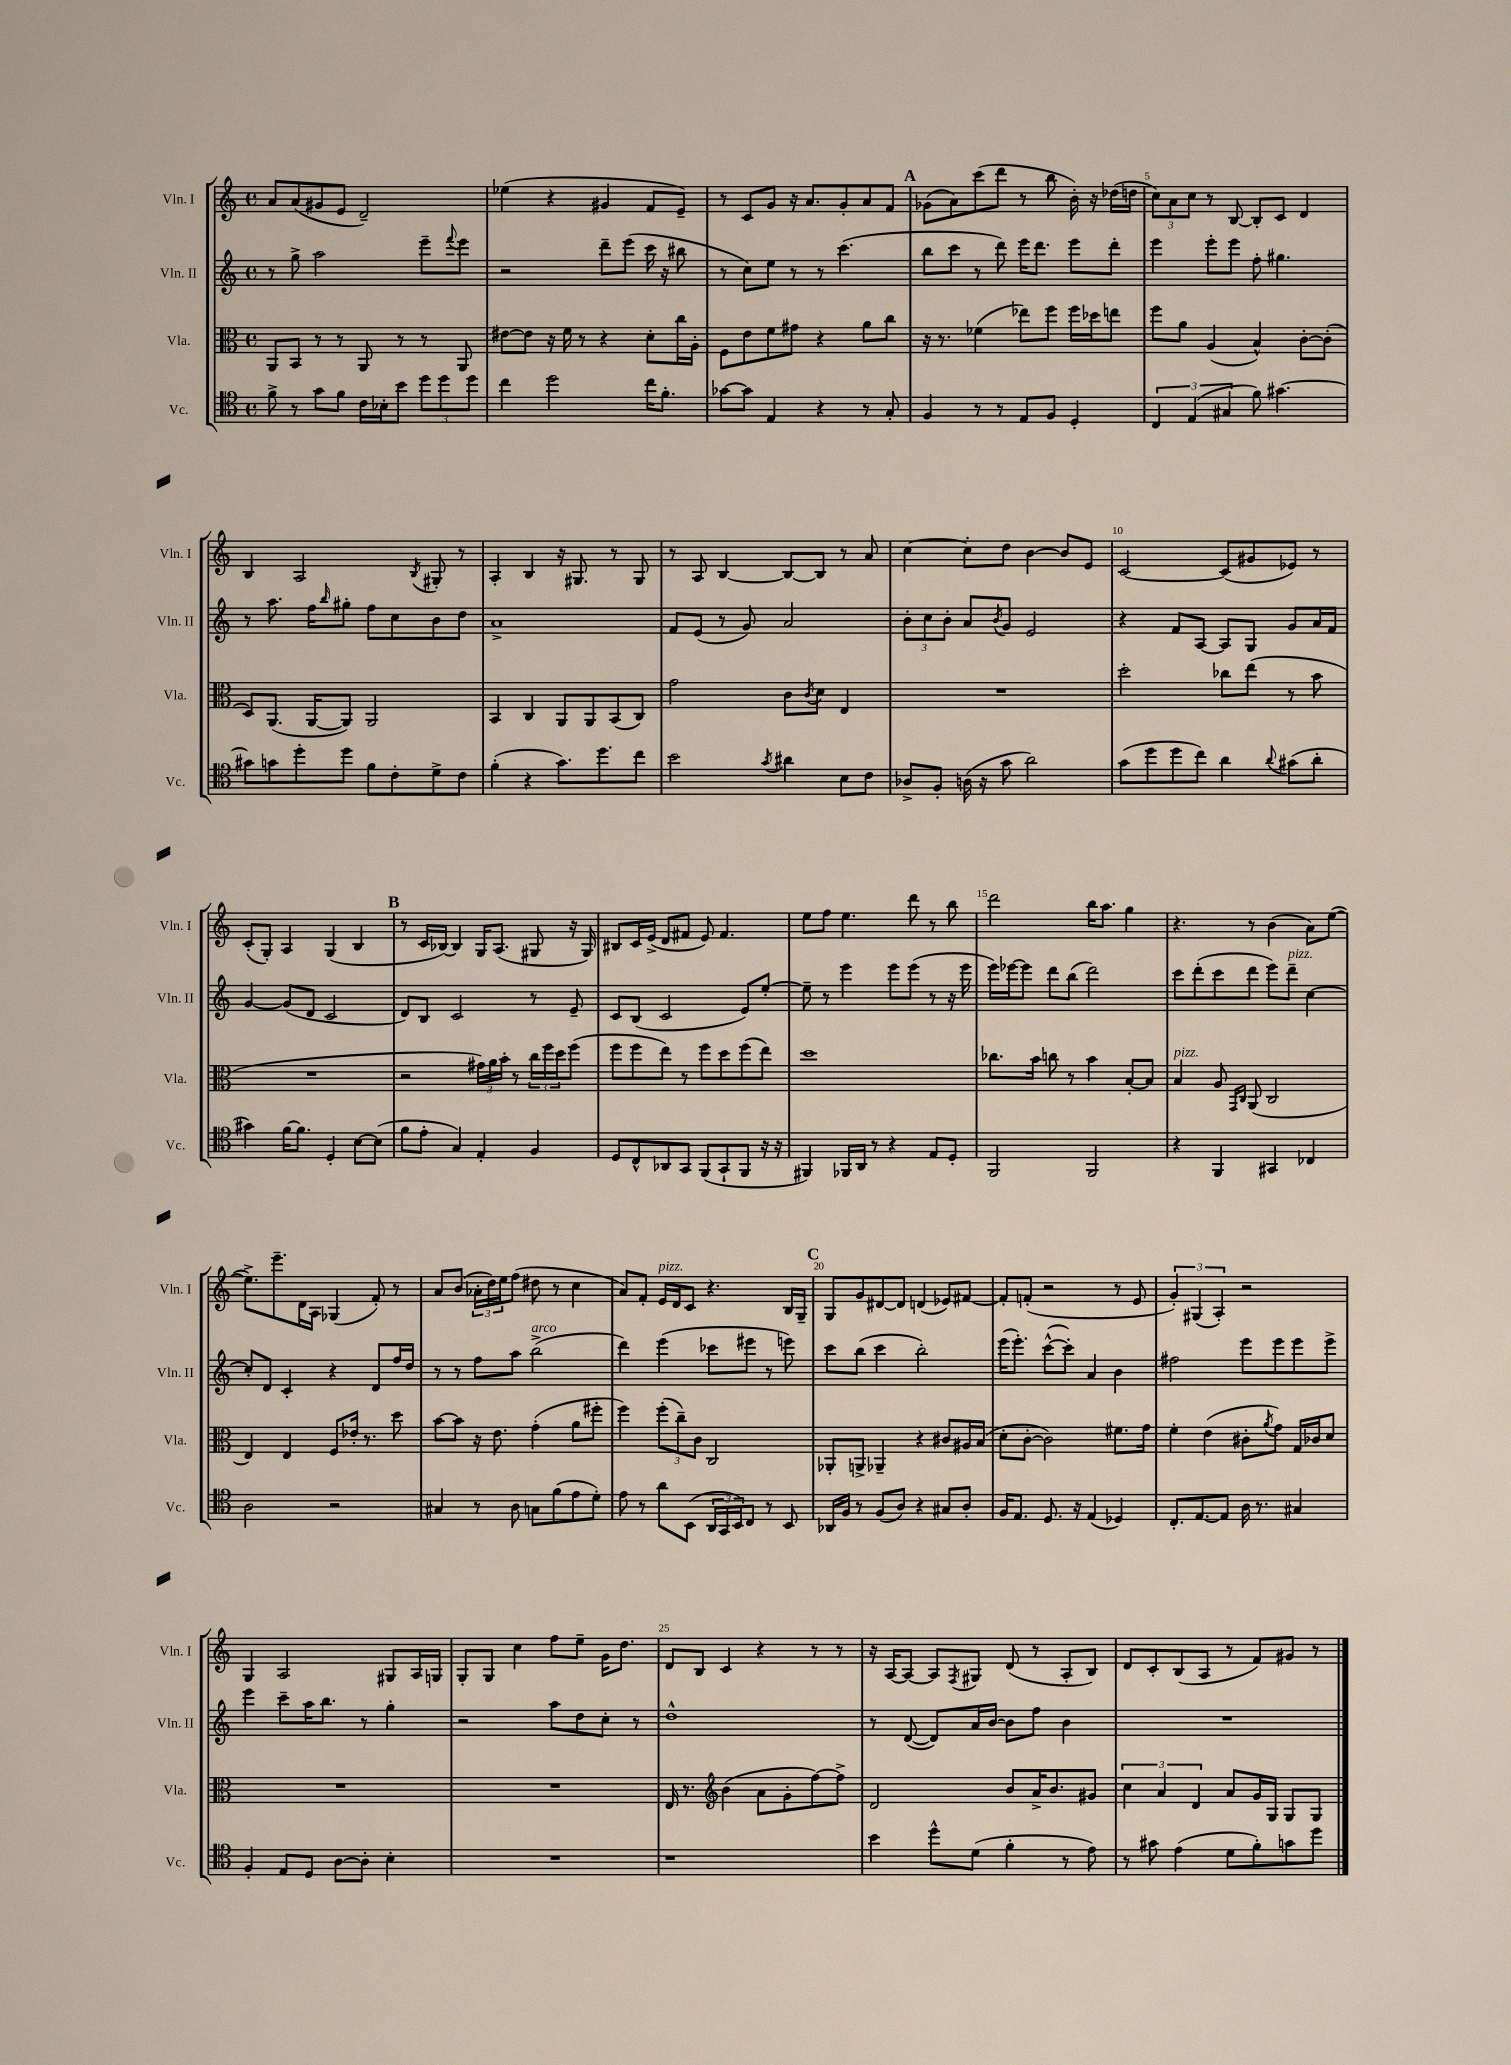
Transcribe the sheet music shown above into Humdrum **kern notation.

**kern	**kern	**kern	**kern
*staff4	*staff3	*staff2	*staff1
*clefC4	*clefC3	*clefG2	*clefG2
*k[]	*k[]	*k[]	*k[]
*M4/4	*M4/4	*M4/4	*M4/4
*met(c)	*met(c)	*met(c)	*met(c)
8f^\	8AA/L	8r	8a/L
8r	8BB/J	8gg^\	(8a/
8g\L	8r	2aa\	8g#/
8f\J	8r	.	8e/J
16c\LL	8AA/	.	2d~/)
16B-'\J	.	.	.
8b\J	8r	.	.
12dd\L	8r	8eee~\L	.
12dd\	.	.	.
.	.	8qqfff/	.
.	8AA/	8eee\J	.
12dd\J	.	.	.
=	=	=	=
4cc\	[8e#\L	2r	(4ee-\
.	8e#\]J	.	.
2dd\	16r	.	4r
.	16f\	.	.
.	8r	.	.
.	4r	8ddd~\L	4g#/
.	.	(8eee\J	.
16cc\LK	8d'\L	16ccc\	8f/L
8.f'\J	.	16r	.
.	16cc\L	8bb#\	8e~/J)
.	16A'\JJ	.	.
=	=	=	=
[8g-\L	8F\L	8r	8r
8g-\]J	8e\	8cc\L)	8c/L
4E/	8f\	8ee\J	8g/J
.	8g#\J	8r	16r
.	.	.	8.a/L
4r	4r	8r	.
.	.	(4.ccc\	8g'/
8r	8a\L	.	8a/
8G'/	8cc\J	.	8f/J
=	=	=	=
4F/	16r	8bb\L	(8g-\L
.	8.r	.	.
.	.	8ccc\J	8a\)
8r	(4f-\	8r	(8ccc\
8r	.	8ddd\)	8ddd\J
8E/L	8ee-\L)	16eee\LK	8r
.	.	8.ddd\J	.
8F/J	8ff\J	.	8bb\
4D'/	16ff\LL	8eee\L	16b'\)
.	16dd-\J	.	16r
.	8ee\J	8ddd'\J	(16dd-\LL
.	.	.	16dd\JJ
=	=	=	=
6C/	8ff\L	4eee\	12cc\L)
.	.	.	12a\
.	8a\J	.	.
(6E/	.	.	12cc\J
.	(4A/	8eee'\L	8r
6G#/	.	.	.
.	.	8eee\J	[8B/
8f\)	4B^^/)	8ff'\	8B'/]L
[4.g#\	.	4.gg#\	8c/J
.	[8c'\L	.	4d/
.	(8c'\]J	.	.
=	=	=	=
8g#\]L	8D/L)	8r	4B/
8g\	(8.AA/J	8.aa\	.
8dd'\	.	.	2A/
.	[16AA/LK	16ff\LK	.
.	.	16qqbb/	.
8dd\J	8AA/]J)	8gg#'\J	.
8f\L	2AA/	8ff\L	.
8c'\	.	8cc\	.
.	.	.	8qB/
8d^\	.	8b\	8G#'/
8c\J	.	8dd\J	8r
=	=	=	=
(4f'\	4BB/	1a^	4A'/
4r	4C/	.	4B/
8.g\L)	8AA/L	.	16r
.	.	.	8.G#/
.	8AA/	.	.
8.dd\	.	.	.
.	(8BB/	.	8r
8cc\J	8C/J)	.	8G#/
=	=	=	=
2b\	2g\	8f/L	8r
.	.	(8e/J	8A/
.	.	8r	[4B/
.	.	8g/)	.
8qg/	.	.	.
4a#\	8c\L	2a/	8B/_L
.	8qc/	.	.
.	8d\J	.	8B/]J
8B\L	4E/	.	8r
8c\J	.	.	8a/
=	=	=	=
8A-^/L	1r	12b'\L	[4cc\
.	.	12cc\	.
8F'/J	.	.	.
.	.	12b'\J	.
(16A\	.	8a/L	8cc'\]L
16r	.	.	.
.	.	8qb/	.
8g\	.	8g/J	8dd\J
2a\)	.	2e/	[4b\
.	.	.	8b/]L
.	.	.	8e/J
=	=	=	=
(8g\L	2dd'\	4r	[2c/
8dd\	.	.	.
8dd\	.	8f/L	.
8cc\J)	.	[8A/J	.
4a\	8cc-\L	8A/]L	(8c/]L
.	(8ee\J	8G/J	8g#/
8qqa/	.	.	.
(8g#\L	8r	8g/L	8e-/J)
8a'\J	8b\	16a/L	8r
.	.	16f/JJ	.
=	=	=	=
4g#\)	1r	[4g/	(8c'/L
.	.	.	8G'/J)
[16f\LK	.	(8g/]L	4A/
8.f\]J	.	.	.
.	.	8d/J	.
4D'/	.	2c/	(4G/
[8B\L	.	.	4B/
(8B\]J	.	.	.
=	=	=	=
8f\L	2r	8d/L)	8r
8e'\J	.	8B/J	16c/LL
.	.	.	[16B-/JJ)
4G/)	.	2c/	4B-/]
4E'/	24g#\LL)	.	16G/LK
.	24a\	.	.
.	.	.	(8.A/J
.	24b'\JJ	.	.
.	8r	.	.
4F/	24cc\LL	8r	8G#/
.	24ff\	.	.
.	24dd\J	.	.
.	(8ff\J	8e~/	16r
.	.	.	16G#/)
=	=	=	=
8D/L	8ff\L	8c/L	8B#/L
8C^^/	8ff\	(8B/J	16c/L
.	.	.	(16e^/JJ
8AA-/	8ee\J)	2c/	8d/L
8GG/J	8r	.	8f#/J
(8FF/L	8ff\L	.	8e/)
8GG`/	8dd\	.	4.f#/
8FF/J	(8ff\	8e/L)	.
16r	8ee\J)	[8ee'/J	.
16r	.	.	.
=	=	=	=
4FF#/)	1dd	8ee~\]	8ee\L
.	.	8r	8ff\J
16FF-/LL	.	4eee\	4.ee\
16AA/JJ	.	.	.
8r	.	.	.
4r	.	8eee\L	.
.	.	(8eee\J	8ddd\
8E/L	.	8r	8r
8D'/J	.	16r	8bb\
.	.	16eee\	.
=	=	=	=
2FF/	8.cc-\L	16eee\LL)	2ddd\
.	.	[16eee-\J	.
.	.	8eee-\]J	.
.	16b\Jk	.	.
.	8cc\	8ddd\L	.
.	8r	(8bb\J	.
2FF/	4b\	2ddd\)	16bb\LK
.	.	.	8.aa\J
.	[8B'/L	.	4gg\
.	8B/]J	.	.
=	=	=	=
4r	4B/	8ccc\L	4.r
.	.	(8ddd'\	.
4FF/	8A/	8ccc\	.
.	16qqGG/LL	.	.
.	16qqC/JJ	.	.
.	(8AA/	8ddd\J	8r
4GG#/	2C/	8eee\L)	(4b\
.	.	8ddd~\J	.
4C-/	.	[4cc\	8a\L)
.	.	.	([8ee\J
=	=	=	=
2A\	4E/)	8cc'/]L	8.ee^\]L)
.	.	8d/J	.
.	.	.	8.eee~\
.	4E/	4c'/	.
.	.	.	16d\L
.	.	.	16A\JJ
2r	8F/L	4r	(4G-/
.	16e-'/Jk	.	.
.	8.r	.	.
.	.	8d/L	8f'/)
.	8dd\	16ff/L	8r
.	.	16dd/JJ	.
=	=	=	=
4G#/	[8b\L	8r	8a/L
.	8b\]J	8r	(8b/J
8r	16r	8ff\L	24a-'\LL
.	.	.	24dd\)
.	8.e\	.	.
.	.	.	24ee\J
8A\	.	8aa\J	(8ff\J
8G\L	(4g'\	(2bb^\	8dd#\
(8f\	.	.	8r
8e\	8a\L	.	4cc\
8d'\J)	8ff#'\J	.	.
=	=	=	=
8e\	4ff\)	4ddd\)	8a/L)
8r	.	.	8f'/J
8a\L	(12ff'\L	(4eee\	16e/LL
.	.	.	16d/J
.	12cc~\)	.	.
(8BB\J	.	.	8c/J
.	12c\J	.	.
24AA/LL	2C/	8ccc-\L	4.r
24GG/	.	.	.
24BB/J)	.	.	.
8C/J	.	8eee#\J	.
8r	.	8r	.
8BB/	.	8eee\)	16B/LL
.	.	.	16G~/JJ
=	=	=	=
16AA-/LL	8AA-'/L	8ccc\L	8G/L
16F/JJ	.	.	.
8r	8AA^/J	(8bb\J	8g/
(8F/L	4AA-~/	4ccc\	[8d#/
8A/J)	.	.	8d#/]J
4r	4r	2bb'\)	(4d/
8G#/L	8c#/L	.	8e-/L)
8A'/J	16A#/L	.	[8f#/J
.	(16B/JJ	.	.
=	=	=	=
16F/LK	8d'\L	(16eee\LK	8f#'/]L
8.E/J	.	8.eee'\J)	.
.	[8c'\J	.	(8f'/J
8.D/	2c\])	([8ccc^^\L	2r
.	.	8ccc'\]J)	.
16r	.	.	.
(4E/	.	4a/	.
4D-/)	8.f#\L	4b\	8r
.	.	.	8e/
.	16g\Jk	.	.
=	=	=	=
8.C'/L	4f'\	2ff#\	6g'/)
.	.	.	(6G#/
[8.E/	.	.	.
.	(4e\	.	.
.	.	.	6A'/)
8E/]J	.	.	.
16A\	8c#'\L	8eee\L	2r
8.r	.	.	.
.	8qa/	.	.
.	8g\J)	8eee\	.
4G#/	16G/LL	8eee\	.
.	16c-/J	.	.
.	8d/J	8eee^\J	.
=	=	=	=
4F'/	1r	4eee\	4G/
8E/L	.	8ccc~\L	2A/
8D/J	.	16aa\K	.
.	.	8.bb\J	.
[8A\L	.	.	.
8A'\]J	.	8r	.
4B'\	.	4gg'\	8G#/L
.	.	.	16A/L
.	.	.	16G/JJ
=	=	=	=
1r	1r	2r	8G'/L
.	.	.	8G/J
.	.	.	4cc\
.	.	8aa\L	8ff\L
.	.	8dd\	8ee~\J
.	.	8cc'\J	16g\LK
.	.	.	8.dd\J
.	.	8r	.
=	=	=	=
1r	16E/	1dd^^	8d/L
.	8.r	.	.
.	.	.	8B/J
*	*clefG2	*	*
.	(4b\	.	4c/
.	8a\L	.	4r
.	8g'\	.	.
.	[8ff\)	.	8r
.	8ff^\]J	.	8r
=	=	=	=
4b\	2d/	8r	16r
.	.	.	[16A/LK
.	.	([8d/	8A/_J
8dd^^\L	.	8d/]L)	8A/]L
.	.	.	8qF/
(8d\J	.	16a/L	8G#/J
.	.	[16b/JJ	.
4f'\	8b/L	8b\]L	(8d/
.	16a^/K	8ff\J	8r
.	8.b/	.	.
8r	.	4b\	8A'/L
8e\)	8g#/J	.	8B/J)
=	=	=	=
8r	6cc\	1r	8d/L
8g#\	.	.	8c'/
.	6a/	.	.
(4e\	.	.	(8B/
.	6d/	.	.
.	.	.	8A/J
8d\L	8a/L	.	8r
8f'\)	16g/L	.	8f/L)
.	16G/JJ	.	.
8g\	8G/L	.	8g#/J
8dd\J	8G/J	.	8r
==	==	==	==
*-	*-	*-	*-
